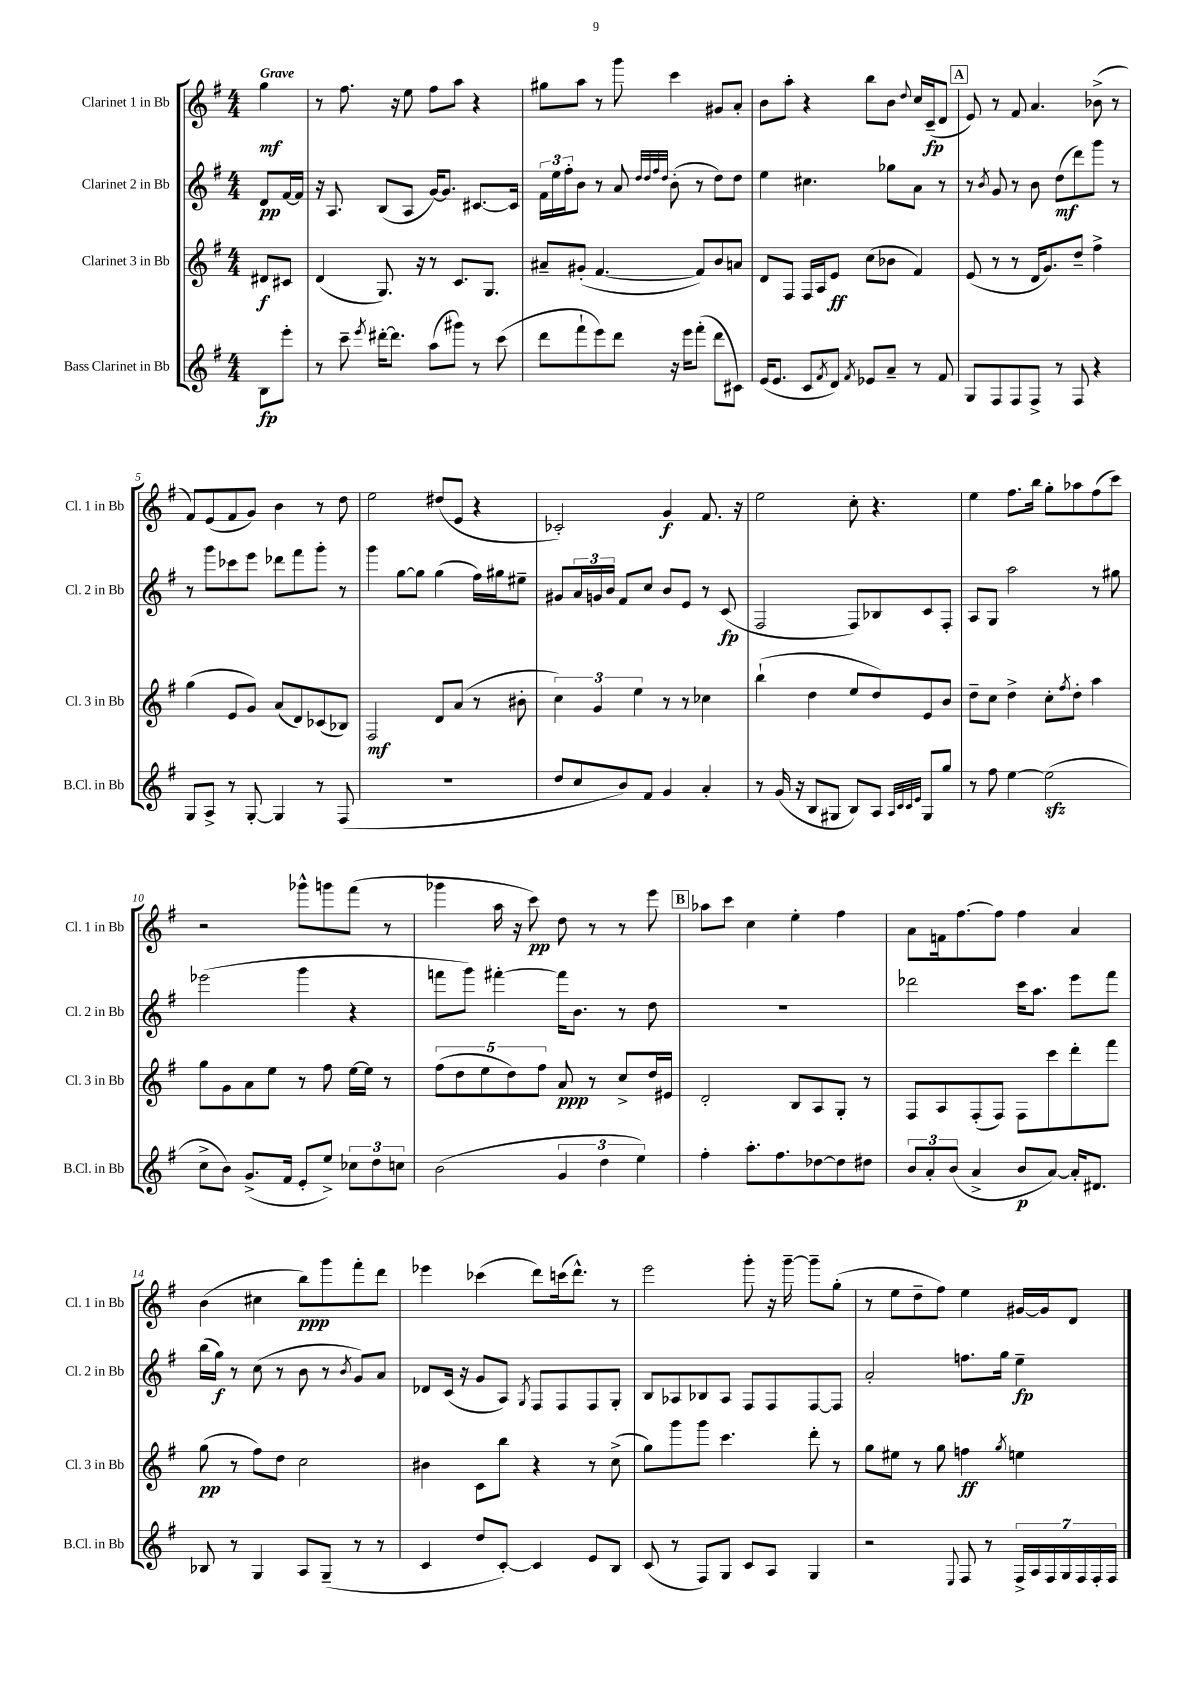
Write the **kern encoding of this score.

**kern	**dynam	**kern	**dynam	**kern	**dynam	**kern	**dynam
*part4	*part4	*part3	*part3	*part2	*part2	*part1	*part1
*staff4	*staff4	*staff3	*staff3	*staff2	*staff2	*staff1	*staff1
*I"Bass Clarinet in Bb	*	*I"Clarinet 3 in Bb	*	*I"Clarinet 2 in Bb	*	*I"Clarinet 1 in Bb	*
*I'B.Cl. in Bb	*	*I'Cl. 3 in Bb	*	*I'Cl. 2 in Bb	*	*I'Cl. 1 in Bb	*
*clefG2	*	*clefG2	*	*clefG2	*	*clefG2	*
*k[f#]	*	*k[f#]	*	*k[f#]	*	*k[f#]	*
*M4/4	*	*M4/4	*	*M4/4	*	*M4/4	*
=	=	=	=	=	=	=	=
!	!	!	!	!	!	!LO:TX:a:B:t=Grave	!
8B\L	fp	8d#X/L	f	8d/L	pp	4gg\	mf
8eee'\J	.	8c#X/J	.	[16f#/L	.	.	.
.	.	.	.	16f#/JJ]	.	.	.
=1	=1	=1	=1	=1	=1	=1	=1
8r	.	(4d/	.	16r	.	8r	.
.	.	.	.	8.A/	.	.	.
8ccc~\	.	.	.	.	.	8.ff#\	.
8qeee/	.	.	.	.	.	.	.
[16ddd#X'\KL	.	8.G/)	.	(8B/L	.	.	.
8.ddd#\J]	.	.	.	.	.	16r	.
.	.	.	.	8A/J	.	8ee\	.
.	.	16r	.	.	.	.	.
(8aa\L	.	8r	.	[16g/KL)	.	8ff#\L	.
.	.	.	.	8.g/J]	.	.	.
8ggg#X\J)	.	8.c/L	.	.	.	8aa\J	.
8r	.	.	.	[8.c#X/L	.	4r	.
.	.	8.G/J	.	.	.	.	.
(8ccc\	.	.	.	.	.	.	.
.	.	.	.	16c#/Jk]	.	.	.
=2	=2	=2	=2	=2	=2	=2	=2
8ddd\L	.	8a#X~/L	.	24f#\LL	.	8gg#X\L	.
.	.	.	.	24ee\	.	.	.
.	.	.	.	24ff#'\J	.	.	.
8fff#`\	.	(8g#X'/J	.	8b\J	.	8aa\J	.
8eee\)	.	[4.f#/	.	8r	.	8r	.
8ddd\J	.	.	.	8a/	.	8ggg\	.
.	.	.	.	32qqdd/LLL	.	.	.
.	.	.	.	32qqdd/	.	.	.
.	.	.	.	32qqff#/	.	.	.
.	.	.	.	32qqdd/JJJ	.	.	.
16r	.	.	.	(8b'\	.	4ccc\	.
16eee\KL	.	.	.	.	.	.	.
(8fff#'\J	.	8f#/L])	.	8r	.	.	.
8ddd\L	.	8b/	.	8dd\L)	.	8g#X/L	.
8c#X\J)	.	8an/J	.	8dd\J	.	8a'/J	.
=3	=3	=3	=3	=3	=3	=3	=3
(16e/KL	.	8d/L	.	4ee\	.	8b\L	.
8.e/J	.	.	.	.	.	.	.
.	.	8F#/J	.	.	.	8aa'\J	.
8c/L	.	16F#/LL	.	4.cc#X\	.	4r	.
.	.	16A/J	.	.	.	.	.
8qf#/	.	.	.	.	.	.	.
8d/J)	.	8e/J	ff	.	.	.	.
8qf#/	.	.	.	.	.	.	.
8e-X/L	.	(8cc\L	.	.	.	8bb\L	.
8a~/J	.	8b-X\J	.	8gg-X\L	.	8b\J	.
.	.	.	.	.	.	8qqdd/	.
8r	.	4f#/)	.	8a\J	.	16cc/LL	.
.	.	.	.	.	.	(16c~/J	fp
8f#/	.	.	.	8r	.	8d/J	.
!!LO:REH:place=s1:t=A
=4	=4	=4	=4	=4	=4	=4	=4
8G/L	.	(8e/	.	8r	.	8e/)	.
.	.	.	.	8qb/	.	.	.
8F#/	.	8r	.	8g/	.	8r	.
8F#/	.	8r	.	8r	.	8f#/	.
8F#^/J	.	16d/KL	.	8b\	.	4.a/	.
.	.	8.g/)	.	.	.	.	.
8r	.	.	.	(8dd\L	mf	.	.
8F#/	.	8dd~/J	.	8ddd\)	.	.	.
4r	.	4ff#^\	.	8ggg\J	.	(8b-X^\	.
.	.	.	.	8r	.	8r	.
!!LO:LB:g=z
=5	=5	=5	=5	=5	=5	=5	=5
8G/L	.	(4gg\	.	8r	.	8f#/L)	.
8A^/J	.	.	.	8ggg\L	.	(8e/	.
8r	.	8e/L	.	8ccc-X\	.	8f#/	.
[8G'/	.	8g/J)	.	8eee\J	.	8g/J)	.
4G/]	.	(8a/L	.	8ddd-X\L	.	4b\	.
.	.	8d/)	.	8fff#\	.	.	.
8r	.	(8c-X/	.	8ggg'\J	.	8r	.
(8F#/	.	8B-X/J)	.	8r	.	8dd\	.
=6	=6	=6	=6	=6	=6	=6	=6
1r	.	2F#/	mf	4ggg\	.	2ee\	.
.	.	.	.	[8gg\L	.	.	.
.	.	.	.	8gg\J]	.	.	.
.	.	8d/L	.	(4gg\	.	(8dd#X/L	.
.	.	(8a/J	.	.	.	8e/J	.
.	.	8r	.	16ff#\LL)	.	4r	.
.	.	.	.	16gg#X\J	.	.	.
.	.	8b#X'\	.	8ee#X~\J	.	.	.
=7	=7	=7	=7	=7	=7	=7	=7
8dd/L	.	6cc\)	.	8g#X/L	.	2c-X'/)	.
8cc/	.	.	.	24a/L	.	.	.
.	.	6g/	.	24gn/	.	.	.
.	.	.	.	24b/JJ	.	.	.
8b/)	.	.	.	8f#/L	.	.	.
.	.	6ee\	.	.	.	.	.
8f#/J	.	.	.	8cc/J	.	.	.
4g/	.	8r	.	8b/L	.	4g/	f
.	.	8r	.	8e/J	.	.	.
4a'/	.	4cc-X\	.	8r	.	8.f#/	.
.	.	.	.	(8c/	fp	.	.
.	.	.	.	.	.	16r	.
=8	=8	=8	=8	=8	=8	=8	=8
8r	.	(4bb`\	.	2F#/	.	2ee\	.
(16g/	.	.	.	.	.	.	.
16r	.	.	.	.	.	.	.
8B/L	.	4dd\	.	.	.	.	.
8G#X/J	.	.	.	.	.	.	.
8B/L)	.	8ee/L	.	8F#/L)	.	8cc'\	.
8A/J	.	8dd/)	.	8B-X/	.	4.r	.
32qqA/LLL	.	.	.	.	.	.	.
32qqc/	.	.	.	.	.	.	.
32qqc/	.	.	.	.	.	.	.
32qqe/JJJ	.	.	.	.	.	.	.
8G#/L	.	8e/	.	8c/	.	.	.
8gg/J	.	8b/J	.	8F#'/J	.	.	.
=9	=9	=9	=9	=9	=9	=9	=9
8r	.	8dd~\L	.	8A/L	.	4ee\	.
8ff#\	.	8cc\J	.	8G/J	.	.	.
[4ee\	.	4dd^\	.	2aa\	.	8.ff#\L	.
.	.	.	.	.	.	16bb\Jk	.
(2eezz\]	.	8cc'\L	.	.	.	8gg'\L	.
.	.	8qff#/	.	.	.	.	.
.	.	8dd'\J	.	.	.	8aa-X\	.
.	.	4aa\	.	8r	.	(8ff#\	.
.	.	.	.	8gg#X\	.	8ccc\J)	.
!!LO:LB:g=z
=10	=10	=10	=10	=10	=10	=10	=10
8cc^\L	.	8gg\L	.	(2eee-X\	.	2r	.
8b\J)	.	8g\	.	.	.	.	.
(8.g^/L	.	8a\	.	.	.	.	.
.	.	8ee\J	.	.	.	.	.
16f#/Jk	.	.	.	.	.	.	.
8e'/L	.	8r	.	4ggg\	.	8ggg-X^^\L	.
8ee^/J)	.	8ff#\	.	.	.	8gggn\	.
12cc-X\L	.	[16ee\LL	.	4r	.	(8fff#\J	.
.	.	16ee\JJ]	.	.	.	.	.
12dd\	.	.	.	.	.	.	.
.	.	8r	.	.	.	8r	.
12ccn\J	.	.	.	.	.	.	.
=11	=11	=11	=11	=11	=11	=11	=11
(2b\	.	(10ff#\L	.	8fffn\L	.	4ggg-X\	.
.	.	10dd\	.	.	.	.	.
.	.	.	.	8ggg\J)	.	.	.
.	.	10ee\	.	.	.	.	.
.	.	.	.	[4fff#X'\	.	16aa\	.
.	.	10dd\)	.	.	.	.	.
.	.	.	.	.	.	16r	.
.	.	.	.	.	.	8ccc\)	pp
.	.	10ff#\J	.	.	.	.	.
6g/	.	8a/	ppp	16fff#\KL]	.	8dd\	.
.	.	.	.	8.b\J	.	.	.
.	.	8r	.	.	.	8r	.
6dd\	.	.	.	.	.	.	.
.	.	8cc^/L	.	8r	.	8r	.
6ee\)	.	.	.	.	.	.	.
.	.	16dd/L	.	8dd\	.	8eee\	.
.	.	16e#X/JJ	.	.	.	.	.
!!LO:REH:place=s1:t=B
=12	=12	=12	=12	=12	=12	=12	=12
4ff#'\	.	2d'/	.	1r	.	8aa-X\L	.
.	.	.	.	.	.	8ccc\J	.
8.aa'\L	.	.	.	.	.	4cc\	.
8.ff#\	.	.	.	.	.	.	.
.	.	8B/L	.	.	.	4ee'\	.
[8dd-X\	.	8A/	.	.	.	.	.
8dd-\]	.	8G'/J	.	.	.	4ff#\	.
8dd#X\J	.	8r	.	.	.	.	.
=13	=13	=13	=13	=13	=13	=13	=13
12b/L	.	8F#/L	.	2ddd-X\	.	8a\L	.
12a'/	.	.	.	.	.	.	.
.	.	8A/	.	.	.	16fn\k	.
(12b/J	.	.	.	.	.	.	.
.	.	.	.	.	.	[8.ff#\	.
4a^/	.	(8F#'/	.	.	.	.	.
.	.	8F#/J)	.	.	.	8ff#\J]	.
8b/L	p	8F#\L	.	16ccc\KL	.	4ff#\	.
.	.	.	.	8.aa\J	.	.	.
[8a/J)	.	8ccc\	.	.	.	.	.
16a'/KL]	.	8ddd'\	.	8eee\L	.	4a/	.
8.d#X/J	.	.	.	.	.	.	.
.	.	8fff#\J	.	8fff#\J	.	.	.
!!LO:LB:g=z
=14	=14	=14	=14	=14	=14	=14	=14
8B-X/	.	(8gg\	pp	(16bb\LL	.	(4b\	.
.	.	.	.	16gg\JJ)	f	.	.
8r	.	8r	.	8r	.	.	.
4G/	.	8ff#\L)	.	(8cc\	.	4cc#X\	.
.	.	8dd\J	.	8r	.	.	.
8A/L	.	2cc\	.	8b\	.	8bb\L)	ppp
(8G~/J	.	.	.	8r	.	8ggg\	.
.	.	.	.	8qb/	.	.	.
8r	.	.	.	8g/L)	.	8fff#'\	.
8r	.	.	.	8a/J	.	8ddd\J	.
=15	=15	=15	=15	=15	=15	=15	=15
4c/	.	4b#X\	.	8d-X/L	.	4eee-X\	.
.	.	.	.	(16c/Jk	.	.	.
.	.	.	.	16r	.	.	.
8dd/L	.	8c\L	.	8g/L	.	(4ccc-X\	.
[8c'/J)	.	8bb\J	.	8A/J)	.	.	.
.	.	.	.	8qG/	.	.	.
4c/]	.	4r	.	8F#/L	.	8ddd\L)	.
.	.	.	.	8F#/	.	(16cccn\k	.
.	.	.	.	.	.	8.ddd^^\J)	.
8e/L	.	8r	.	8F#/	.	.	.
8B/J	.	(8cc^\	.	8G'/J	.	8r	.
=16	=16	=16	=16	=16	=16	=16	=16
(8c/	.	8gg\L)	.	8B/L	.	2eee\	.
8r	.	8ggg\	.	8A-X/	.	.	.
8F#/L)	.	8ggg\J	.	8B-X/	.	.	.
8G/J	.	4.ccc\	.	8A-/J	.	.	.
8c/L	.	.	.	8F#/L	.	8ggg'\	.
8A/J	.	.	.	8F#/	.	16r	.
.	.	.	.	.	.	[16ggg~\	.
4G/	.	8ddd'\	.	[8F#/	.	8ggg~\L]	.
.	.	8r	.	8F#/J]	.	(8gg'\J	.
=17	=17	=17	=17	=17	=17	=17	=17
2r	.	8gg\L	.	2a'/	.	8r	.
.	.	8ee#X\J	.	.	.	8ee\L	.
.	.	8r	.	.	.	8dd~\	.
.	.	8gg\	.	.	.	8ff#\J)	.
8qqE/	.	.	.	.	.	.	.
8F#/	.	4ffn\	ff	8.ffn\L	.	4ee\	.
8r	.	.	.	.	.	.	.
.	.	.	.	16gg\Jk	.	.	.
.	.	8qgg/	.	.	.	.	.
28F#^/LL	.	4een\	.	4ee~\	fp	[16g#X/LL	.
28A/	.	.	.	.	.	.	.
.	.	.	.	.	.	16g#/J]	.
28F#/	.	.	.	.	.	.	.
28G/	.	.	.	.	.	.	.
.	.	.	.	.	.	8d/J	.
28F#/	.	.	.	.	.	.	.
28F#'/	.	.	.	.	.	.	.
28F#/JJ	.	.	.	.	.	.	.
==	==	==	==	==	==	==	==
*-	*-	*-	*-	*-	*-	*-	*-
